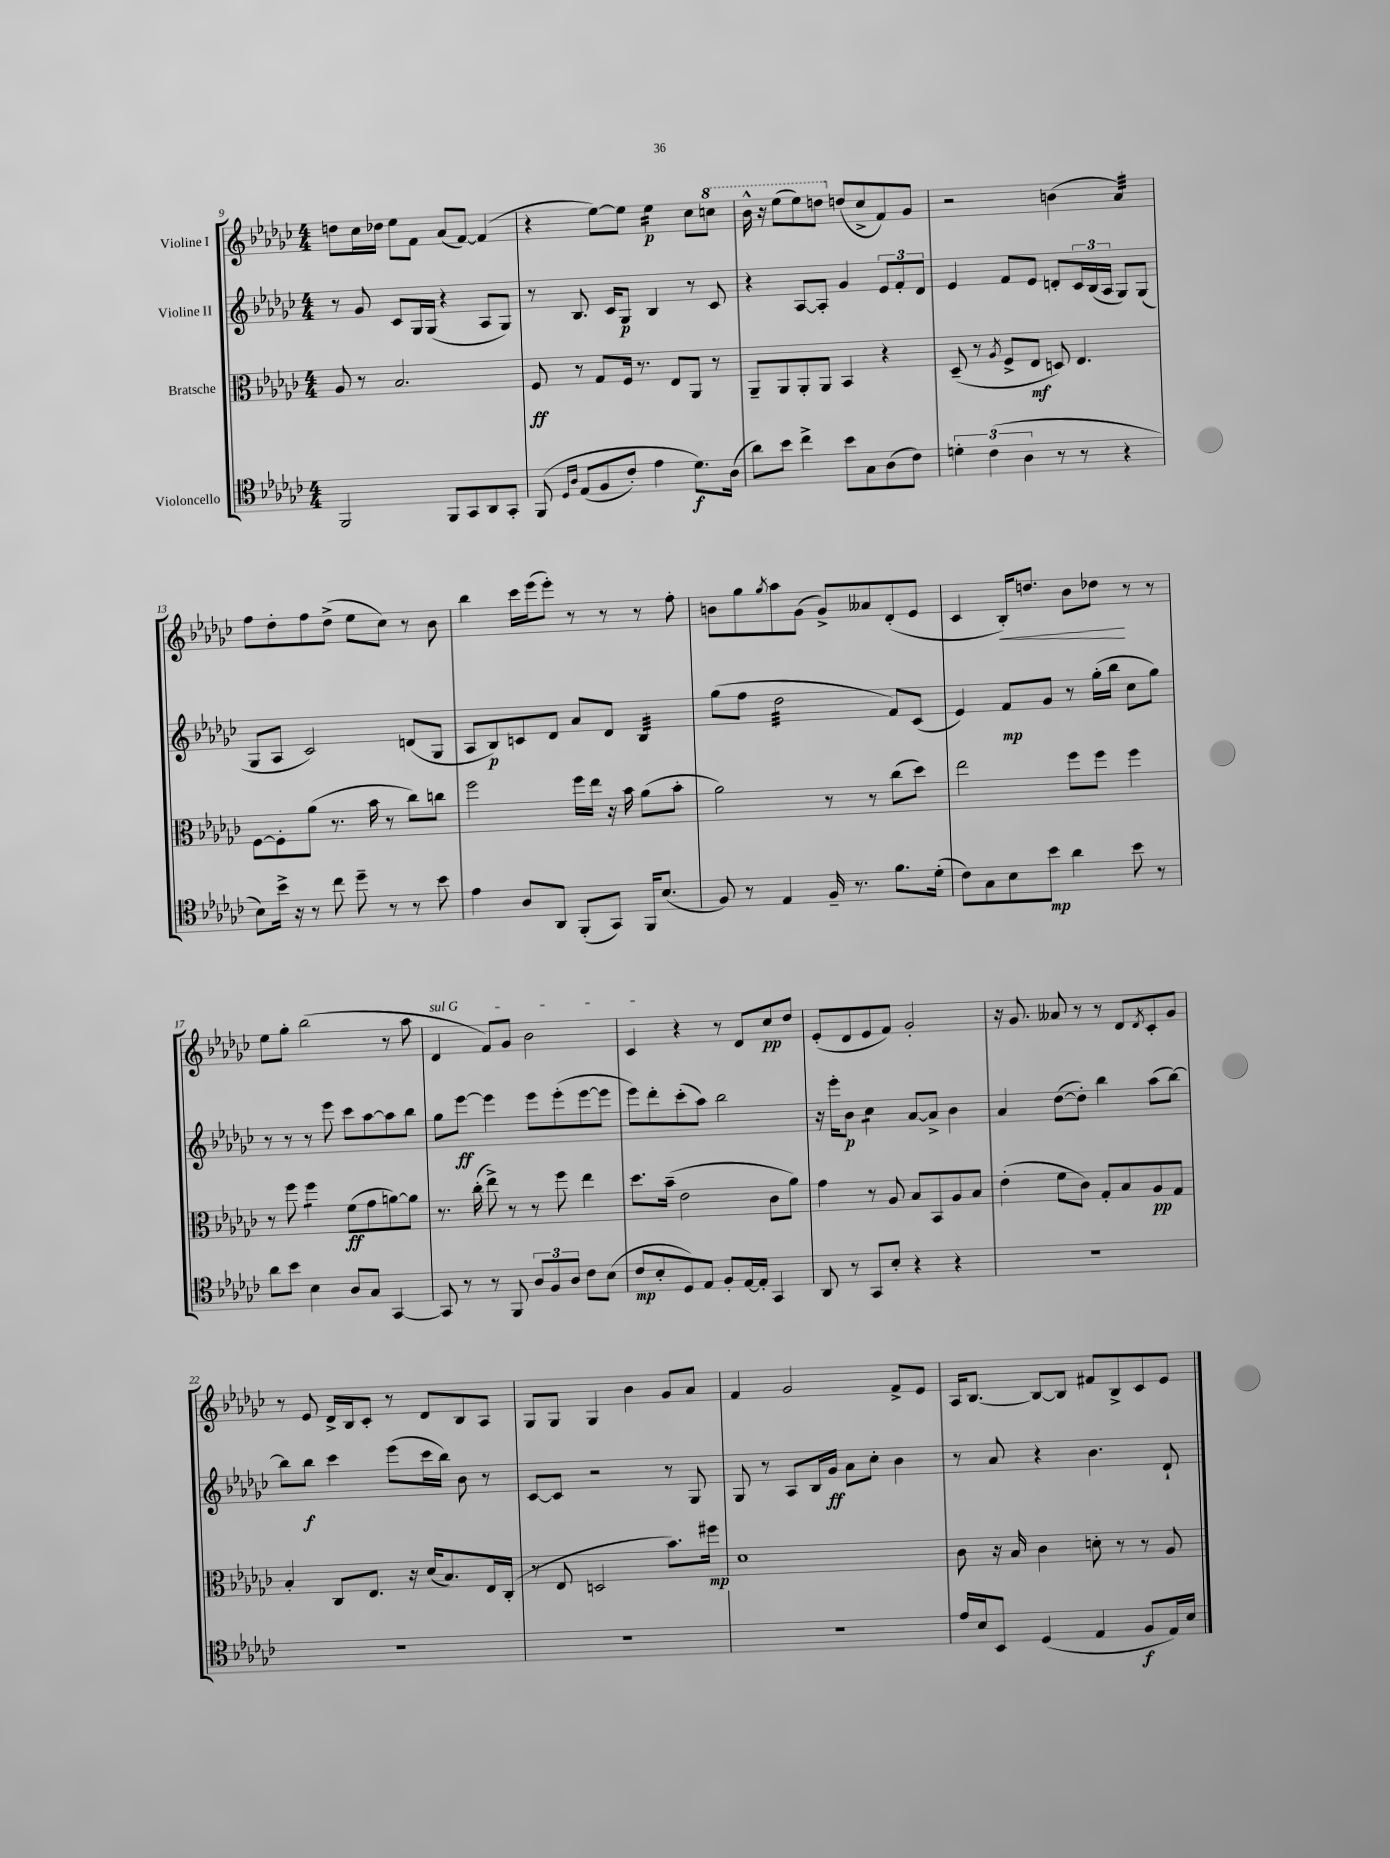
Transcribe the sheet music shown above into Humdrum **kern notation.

**kern	**kern	**kern	**kern
*staff4	*staff3	*staff2	*staff1
*clefC4	*clefC3	*clefG2	*clefG2
*k[b-e-a-d-g-c-]	*k[b-e-a-d-g-c-]	*k[b-e-a-d-g-c-]	*k[b-e-a-d-g-c-]
*M4/4	*M4/4	*M4/4	*M4/4
2FF	8A-	8r	8dd
.	8r	8g-	16cc-
.	.	.	16dd-
.	2.B-	8c-	8ee-
.	.	16G-	8f
.	.	(16G-	.
8FF	.	4r	(8a-
8GG-	.	.	[8f)
8AA-	.	8A-	(4f]
8GG-'	.	8G-)	.
=	=	=	=
&(8FF	8F	8r	4r
16qqD-	.	.	.
16qqA-	.	.	.
(8E-	8r	8.B-	.
8F	8G-	.	[8ee-)
.	.	16c-	.
8c-')	16F	8G-	8ee-]
.	8.r	.	.
4e-	.	4B-	4ee-
.	8E-	.	.
8.d-&)	8AA-	8r	8cc-
.	8r	8c-	8ccc
(16A-	.	.	.
=	=	=	=
8a-)	8AA-~	4r	16bb-^^
.	.	.	16r
8b-	8AA-	.	(8eee-
4cc-^	8AA-'	[8A-	8eee-)
.	8AA-	8A-']	8ddd
8b-	4BB-	4g-	(8dd
8G-	.	.	8cc-^
(8A-	4r	12e-	8f)
.	.	12f'	.
8c-)	.	.	8g-
.	.	12d-	.
=	=	=	=
6d'	(8D-~	4e-	2r
.	8r	.	.
(6c-	.	.	.
.	8qA-	.	.
.	8F^	8f	.
6A-	.	.	.
.	8E-	8e-	.
8r	8D)	8d'	(4b
8r	4.E-	24c-	.
.	.	(24B-	.
.	.	24A-	.
4r	.	8G-)	4a-)
.	.	(8G-	.
=	=	=	=
8B-)	[8F	8G-	8ff
16b-^	8F']	8A-	8dd-'
16r	.	.	.
8r	(8a-	2c-)	8ff
8cc-	8.r	.	(8dd-^
8dd-~	.	.	8ee-
.	16b-	.	.
8r	8r	.	8cc-)
8r	8cc-)	(8d	8r
8b-	8cc	8G-	8b-
=	=	=	=
4e-	2ff	8A-	4bb-
.	.	8B-)	.
8A-	.	8c	16ccc-
.	.	.	(16eee-
8AA-	.	8d-	8eee-')
(8FF'	16ff	8a-	8r
.	16ee-	.	.
8GG-)	16r	8d-	8r
.	16b-	.	.
16FF	(8a-	4B-	8r
(8.B-	.	.	.
.	8b-'	.	8ff'
=	=	=	=
8F)	2a-)	(8gg-	8b
8r	.	8ff	8gg-
.	.	.	8qgg-
4E-	.	2dd-	8aa-
.	.	.	(8g-
16F~	8r	.	8g-^)
8.r	.	.	.
.	8r	.	8a--
8.f	(8cc-	8f)	(8d-'
.	8dd-)	(8c-	8e-
(16d-'	.	.	.
=	=	=	=
8c-)	2ee-	4e-)	4c-
8G-	.	.	.
8B-	.	8f	16B-')
.	.	.	8.dd
8b-	.	8g-	.
4a-	8ff	8r	8b-
.	8ff	(16gg-'	8dd-
.	.	16bb-	.
8b-	4ff	8cc-	8r
8r	.	8gg-)	8r
=	=	=	=
8a-	8r	8r	8ee-
8b-	8ff	8r	8gg-'
4B-	4ff	8r	(2bb-
.	.	8eee-	.
8A-	(8f	8ccc-	.
8G-	8g-	[8aa-	.
[4GG-	[8a)	8aa-]	8r
.	8a]	8bb-	8aa-
=	=	=	=
8GG-]	8.r	8gg-	4d-
8r	.	[8eee-	.
.	(16cc-'	.	.
8r	8ee-^)	4eee-]	8f)
8FF	8r	.	8g-
12A-	8r	8eee-	2b-
12F	.	.	.
.	8ff	(8eee-'	.
12A-	.	.	.
8c-	4ee-	[8eee-	.
(8B-	.	8eee-]	.
=	=	=	=
8c-	8.dd-	8eee-)	4c-
8B-'	.	8ddd-'	.
.	(16b-~	.	.
8D-)	2e-	(8ccc-'	4r
8E-	.	8aa-)	.
8F'	.	2bb-	8r
[16E-	.	.	8d-
16E-']	.	.	.
4GG-	8c-	.	8cc-
.	8a-)	.	8dd-
=	=	=	=
8AA-	4g-	16r	(8e-'
.	.	16eee-'	.
8r	.	8b-	8d-
8GG-	8r	4cc-	8e-
8B-'	8A-	.	8f)
4r	8B-	[8a-	2g-'
.	8BB-	8a-^]	.
4r	8A-	4b-	.
.	8B-	.	.
=	=	=	=
1r	(4e-'	4a-	16r
.	.	.	8.g-
.	8f	([8dd-	8a--
.	8c-)	8dd-'])	8r
.	8G-'	4bb-	8r
.	8B-	.	8d-
.	.	.	8qd-
.	8A-	(8aa-	8c-'
.	8G-	[8bb-)	8g-
=	=	=	=
1r	4B-'	8bb-]	8r
.	.	8bb-	8e-
.	8C-	4ccc-	16d-^
.	.	.	16B-
.	8.E-	.	8c-'
.	.	(8eee-	8r
.	16r	.	.
.	(16d-	16ccc-	8d-
.	8.B-)	16bb-)	.
.	.	8b-	8B-
.	16E-	8r	8A-
.	(16C-'	.	.
=	=	=	=
1r	8r	[8c-	8G-
.	8E-	8c-]	8G-
.	2D	2r	4G-
.	.	.	4b-
.	8.b-)	8r	8g-
.	.	8G-	8a-
.	16ff#	.	.
=	=	=	=
1r	1d-	8G-	4f
.	.	8r	.
.	.	8A-	2g-
.	.	16B-	.
.	.	16g-	.
.	.	8a-	.
.	.	8cc-'	.
.	.	4b-	8f^
.	.	.	8e-
=	=	=	=
16e-	8c-	8r	16A-
16B-	.	.	[8.B-
8BB-	16r	8a-	.
.	16B-	.	.
(4D-	4c-	4r	8B-_
.	.	.	8B-]
4E-	8d'	4.b-	8f#
.	8r	.	8B-^
8F	8r	.	8c-
16E-)	8A-	8d-`	8e-
16B-	.	.	.
==	==	==	==
*-	*-	*-	*-
